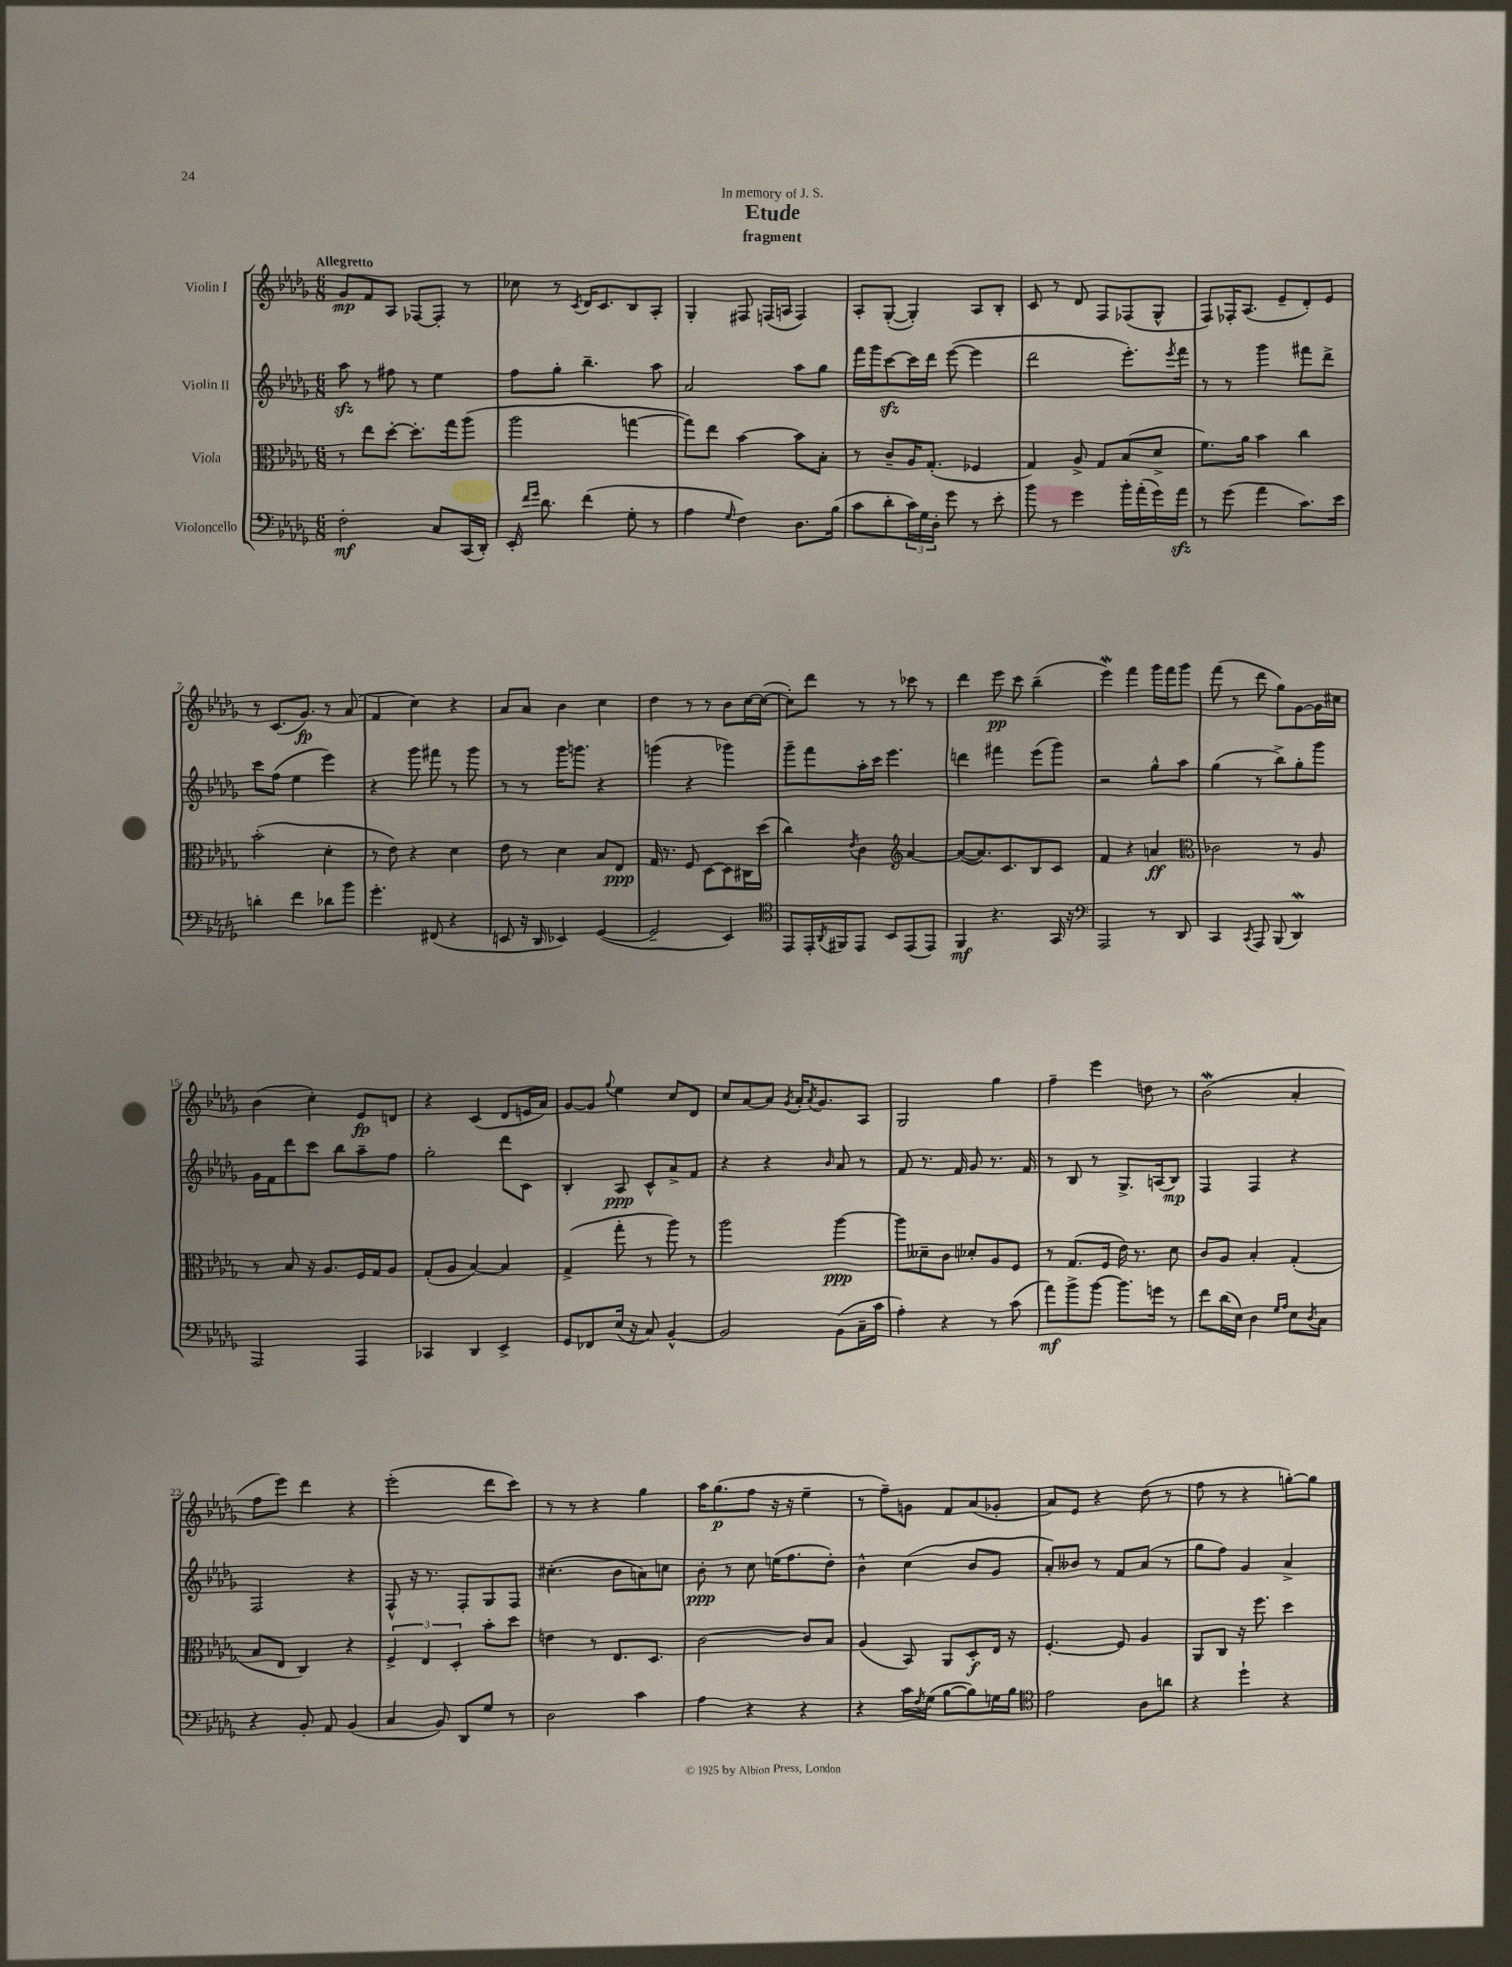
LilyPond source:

\header { title = "Etude" subtitle = "fragment" dedication = "In memory of J. S." }
<<
\new StaffGroup <<
\new Staff = "s0" \with { instrumentName = "Violin I" } {
    \clef treble \key des \major \numericTimeSignature \time 6/8 \tempo "Allegretto"
    ges'8\mp f'8 aes8 fes8~ fes8-. r8 |
    ces''8 r8 \acciaccatura { c'8 } des'16 c'8. bes8 aes8-. |
    ges4-. fis8 f16( a16 f4) |
    aes8-. ges8~-.( ges4-.) aes8 bes8-. |
    c'8 r8 des'8 f8 fes8( ges8-^ |
    f8) fes16-. aes8.( ees'8-- des'8-.) ees'8 |
    r8 c'8.( ges'8.\fp) r8 aes'8( |
    f'4 c''4) r4 |
    aes'8 aes'8 bes'4 c''4 |
    des''4 r8 r8 bes'8 c''16~ c''16~( |
    c''8-.) des'''8 r8 r8 ces'''8 r8 |
    des'''4 ees'''8\pp c'''8 bes''4--( |
    ees'''4\mordent) f'''4 ges'''16 f'''16 ges'''8 |
    f'''8( r8 des'''8 ges''8) ges'8~ ges'16 cis''16 |
    bes'4( c''4-.) ees'8\fp d'8 |
    r4 c'4( des'8 e'16 aes'16) |
    ges'8~ ges'8 \appoggiatura { ges''8 } ees''4 c''8 des'8 |
    c''8 aes'8~ aes'8 \acciaccatura { ges'8 } aes'16-. \acciaccatura { aes'8 } ges'8. aes8 |
    ges2 ges''4 |
    f''4-- ees'''4 d''8 r8 |
    bes'2\mordent( aes'4-. |
    f''8 ees'''8) des'''4 r4 |
    ees'''2-.( des'''8 c'''8) |
    r8 r8 r4 ges''4 |
    aes''16 ges''8.\p( f''8 r16 r16 ees''4-- |
    r8 f''8--) g'8 f'8 aes'8( ges'8-. |
    aes'8) ees'8 r4 des''8( r8 |
    f''8 r8 r4 g''8~-.) g''8 \bar "|." |
}
\new Staff = "s1" \with { instrumentName = "Violin II" } {
    \clef treble \key des \major \numericTimeSignature \time 6/8
    aes''8\sfz r8 fis''8 r8 ees''4 |
    f''8 ges''8-. bes''4.-- aes''8 |
    aes'2 aes''8 ges''8 |
    f'''16 ges'''16 c'''8~\sfz c'''16 des'''16 ees'''8~( ees'''4 |
    des'''2 ees'''8.-.) \acciaccatura { ees'''8 } f'''16 |
    r8 r8 ges'''4 fis'''8 des'''8-> |
    c'''8 f''8( ees''4 ees'''4) |
    r4 ges'''8 fis'''8 r8 ges'''8 |
    r8 r8 ges'''16 g'''8. r4 |
    g'''4( r4 ges'''4) |
    ges'''8-- f'''8 aes''16-. c'''16 ees'''4. |
    d'''4 fis'''4 ees'''8( ges'''8) |
    r2 ges''8-^ aes''8 |
    ges''4( r8 bes''8->) ges''8-. ges'''8 |
    ges'16 f'16 des'''8 c'''8 bes''8 aes''8-- f''8 |
    ges''2-. des'''8 c'8 |
    bes4-. aes8\ppp c'8-^ aes'8-> f'8 |
    r4 r4 \grace { bes'16 } aes'8 r8 |
    f'8 r8. f'16 ges'8 r8. f'16 |
    r8 bes8 r8 ges8.-> a16( bes8\mp) |
    f4 f4 r4 |
    f2 r4 |
    f8-^ r16 r8. f8-. ges8 f8 |
    cis''4.-.( bes'8 a'8) c''8 |
    bes'8-.\ppp r8 c''8 e''16( f''8. des''8-.) |
    bes'4-^ c''4( bes'8 ges'8 |
    aes'8-.) beses'8 r8 f'8 aes'8( r8 |
    ges''8 f''8) ges'4 aes'4-> \bar "|." |
}
\new Staff = "s2" \with { instrumentName = "Viola" } {
    \clef alto \key des \major \numericTimeSignature \time 6/8
    r8 ees''8 des''8~-. des''8.-. ges''16 aes''8( |
    aes''2 g''4~ |
    g''8) ees''8 bes'4~ bes'8 bes8-. |
    r8 c'8-- aes16 ges8.-.( fes4 |
    ges4) aes8-> ges8 bes8( des'8-> |
    f'8.) aes'16 bes'4 c''4 |
    bes'2-.( des'4-. |
    r8 ees'8) r4 des'4 |
    ees'8 r8 des'4 bes8 ees8\ppp |
    ges16 r8. f8 des8~ des8 cis16 des''16( |
    c''4) \acciaccatura { ees'8 } c'4 \clef treble aes'4~ |
    aes'8~( aes'8.) c'8. bes8 c'8 |
    f'4 r4 a'4\ff |
    \clef alto ces'2 r8 aes8 |
    r8 bes8 r16 aes8. f16 ges16 aes8 |
    ges8-.( aes8 bes4~) bes4 |
    ges4->( ges''8-. r8 aes''8) r8 |
    aes''2 aes''4~\ppp |
    aes''8 deses'8-- c'8 des'8-. aes8 f8 |
    r8 ges8.( f16 ees'16) r8. des'8 |
    c'8 aes8 bes4-. ges4-.( |
    bes8 ees8 c4) r4 |
    \tuplet 3/2 { f4-> ees4 des4-. } bes'8-. des''8 |
    e'4 r8 ees8. des8. |
    c'2~ c'8 bes8 |
    aes4( bes,8) aes,8 des8-.\f ees16 r16 |
    f4.~-. f8 aes4 |
    aes,8 c8 r16 f''8. des''4 \bar "|." |
}
\new Staff = "s3" \with { instrumentName = "Violoncello" } {
    \clef bass \key des \major \numericTimeSignature \time 6/8
    f2-.\mf c8 c,16( des,16-.) |
    ees,16-. \grace { f'16 ges'16 } des'8. f'4( ges8-. r8 |
    aes4 \grace { ges16 } f4) des8. bes16( |
    c'8 des'8-. \tuplet 3/2 { c'16) ges16 des16-. } ges'8 r8 ees'8-. |
    bes'8 r8 ges'4 bes'16-. aes'16-.( ges'16) aes'16\sfz |
    r8 ges'8( aes'4 c'8.) ees'16 |
    d'4-. f'4 des'8 bes'8 |
    ges'4.-. fis,8( r4 |
    e,8 r16 des,16 ees,4) ges,4~( |
    ges,2-- ees,4) |
    \clef tenor ees,8 ees,16-. \acciaccatura { aes,8 } fis,16 ees,8 bes,8 ees,8( ees,8) |
    f,4\mf r4. ges,16 r16 |
    \clef bass aes,,2 r8 des,8 |
    c,4 \acciaccatura { c,8 } aes,,8 bes,,8( des,4\mordent) |
    aes,,2 aes,,4 |
    ces,4 des,4 ees,4-> |
    ges,8 fes,8 ees16( r16 c8) bes,4~-^ |
    bes,2 bes,8( c16-- c'16 |
    aes4-.) r4 r8 c'8( |
    aes'8\mf) bes'8-> bes'8~ bes'8. g'16 r8 |
    f'8 des'16( ees16) des4 \grace { ges16 aes16 } ees8 \acciaccatura { des8 } c8 |
    r4 bes,8-. aes,8 bes,4( |
    c4 bes,8) des,8 ges8 r8 |
    des2 c'4 |
    aes4 r4 r4 |
    r4 c'16 \acciaccatura { f8 } ges16( bes8~ bes8) g16 bes16 |
    \clef tenor ees'2 aes8 a'8 |
    r4 des''4-! r4 \bar "|." |
}
>>
>>
